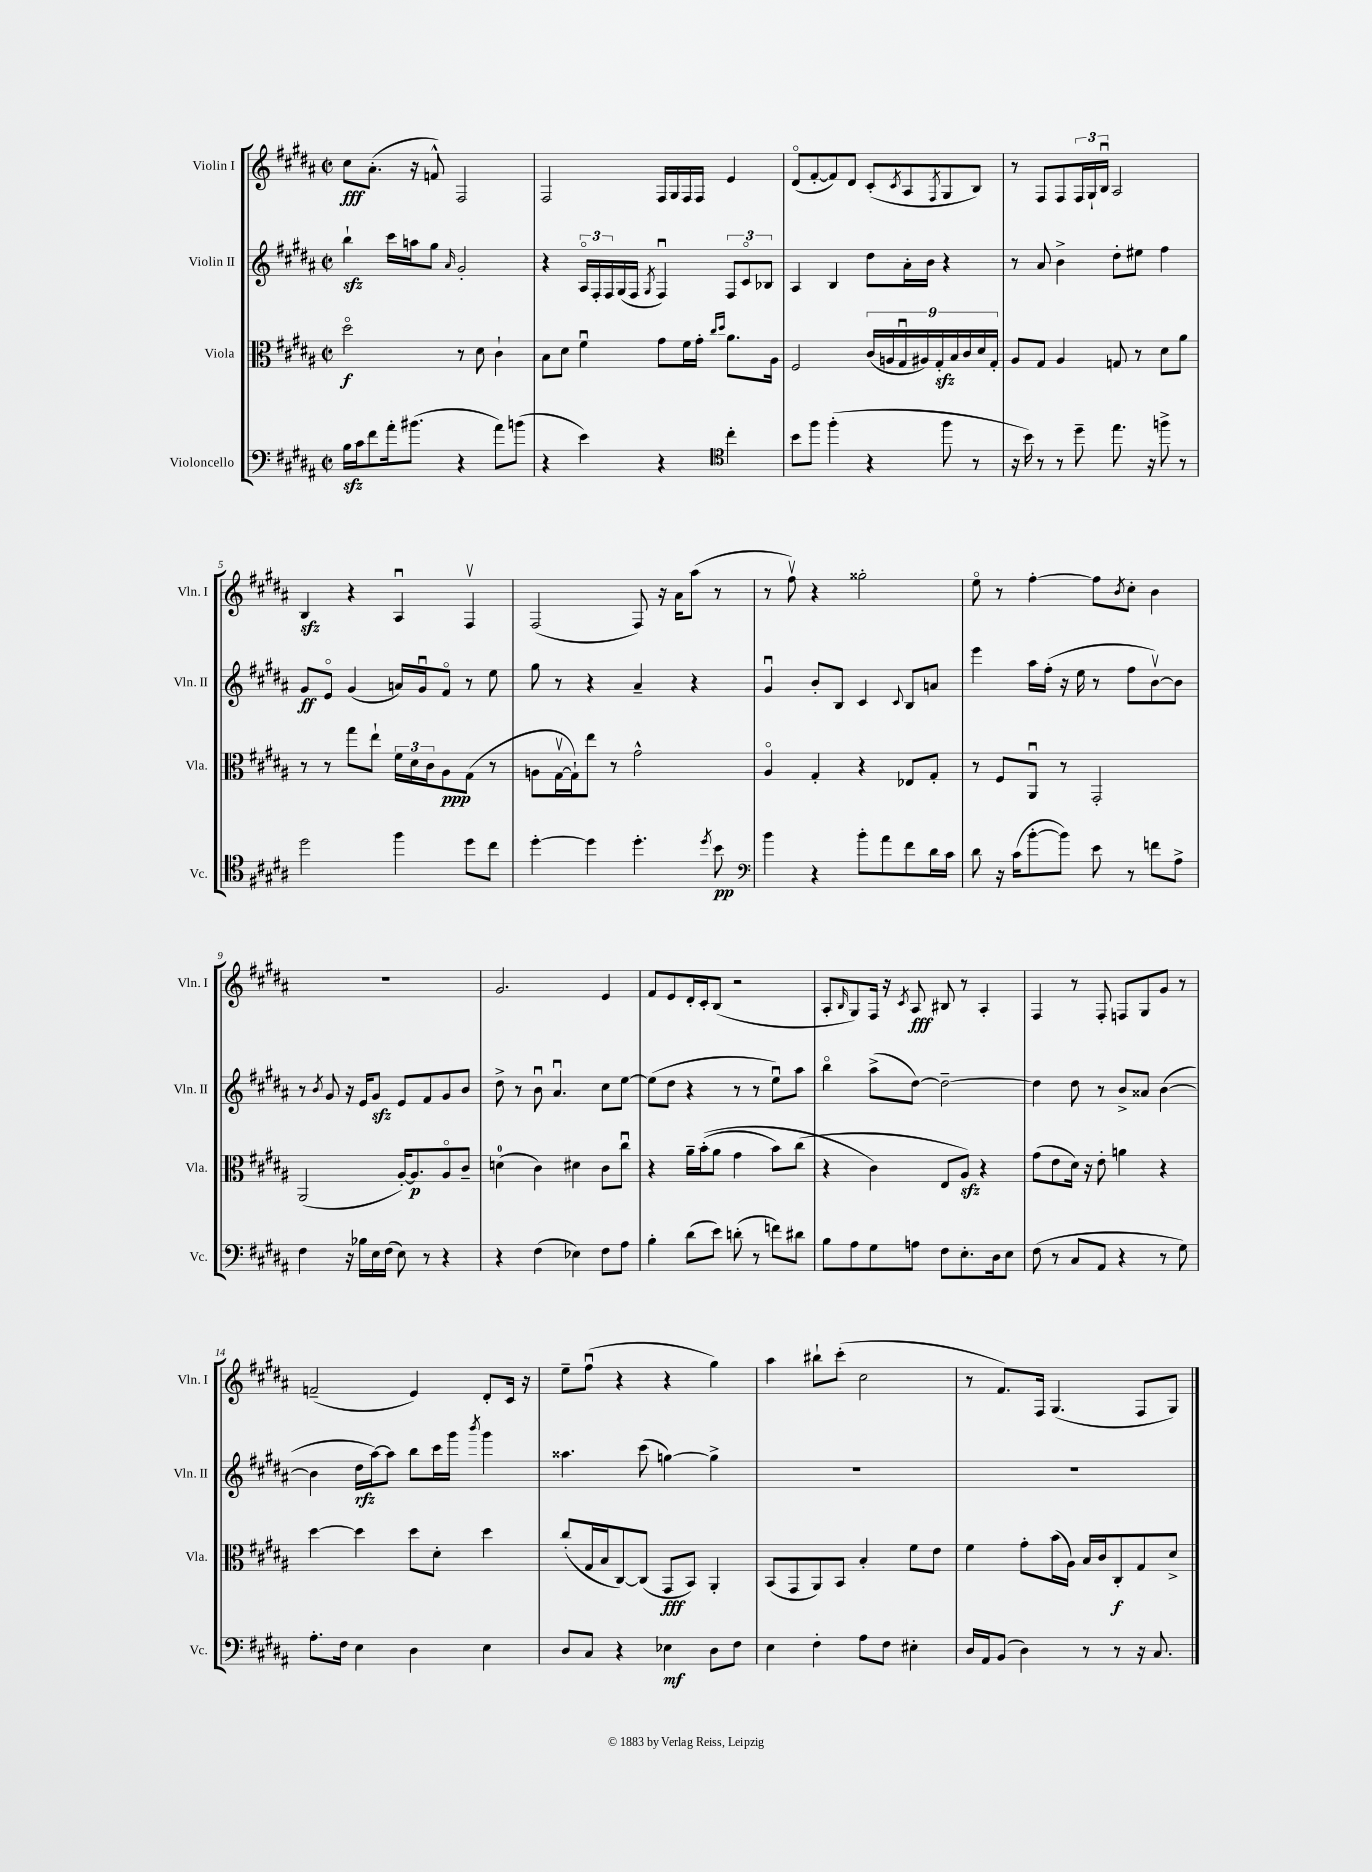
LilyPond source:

<<
\new StaffGroup <<
\new Staff = "s0" \with { instrumentName = "Violin I" shortInstrumentName = "Vln. I" } {
    \clef treble \key b \major \defaultTimeSignature \time 2/2
    cis''8\fff ais'8.-.( r16 f'8-^) fis2 |
    fis2 fis16 gis16 fis16 fis16 e'4 |
    dis'8\flageolet( fis'8~-. fis'8) dis'8 cis'8-.( \acciaccatura { cis'8 } ais8 \acciaccatura { fis8 } gis8 b8) |
    r8 fis8 fis8 \tuplet 3/2 { fis16 gis16-! b16\downbow } ais2 |
    b4\sfz r4 ais4\downbow fis4\upbow |
    fis2( fis8) r16 ais'16 ais''8( r8 |
    r8 fis''8\upbow) r4 gisis''2-. |
    e''8\flageolet r8 fis''4~-. fis''8 \acciaccatura { b'8 } cis''8-. b'4 |
    R1 |
    gis'2. e'4 |
    fis'8 e'8 dis'16-. cis'16-. b8( r2 |
    ais8-. \grace { b16 } gis8) fis16 r16 \acciaccatura { cis'8 } ais8\fff bis8 r8 ais4-. |
    fis4 r8 fis8-. f8 gis8 gis'8 r8 |
    f'2--( e'4) dis'8-. cis'16 r16 |
    e''8-- fis''8\downbow( r4 r4 gis''4) |
    ais''4 bis''8-! cis'''8-.( cis''2 |
    r8 fis'8.) fis16 gis4.( fis8 gis8) \bar "|." |
}
\new Staff = "s1" \with { instrumentName = "Violin II" shortInstrumentName = "Vln. II" } {
    \clef treble \key b \major \defaultTimeSignature \time 2/2
    b''4-!\sfz cis'''16 a''16 gis''8 \grace { ais'16 } gis'2-. |
    r4 \tuplet 3/2 { ais16\flageolet fis16-. fis16 } gis16( fis16 \acciaccatura { gis8 } fis4\downbow) \tuplet 3/2 { fis8 cis'8\flageolet bes8 } |
    ais4 b4 dis''8 ais'16-. b'16 r4 |
    r8 ais'8 b'4-> dis''8-. eis''8 fis''4 |
    gis'8\ff e'8\flageolet gis'4( a'16) gis'16\downbow fis'8\flageolet r8 e''8 |
    gis''8 r8 r4 ais'4-- r4 |
    gis'4\downbow b'8-. b8 cis'4 \appoggiatura { cis'8 } b8 a'8 |
    e'''4 ais''16 fis''16-.( r16 e''16 r8 fis''8 b'8~\upbow) b'8 |
    r8 \acciaccatura { b'8 } gis'8 r16 e'16 gis'8\sfz e'8 fis'8 gis'8 b'8 |
    dis''8-> r8 b'8\downbow ais'4.\downbow cis''8 e''8~ |
    e''8( dis''8 r4 r8 r8 e''8\downbow) ais''8 |
    b''4\flageolet ais''8->( dis''8~) dis''2~-- |
    dis''4 dis''8 r8 b'8-> aisis'8 b'4~( |
    b'4 dis''16\rfz ais''16~) ais''8 b''8 cis'''16 gis'''16 \acciaccatura { b'''8 } gis'''4 |
    aisis''4. cis'''8( g''4~) g''4-> |
    R1 |
    R1 \bar "|." |
}
\new Staff = "s2" \with { instrumentName = "Viola" shortInstrumentName = "Vla." } {
    \clef alto \key b \major \defaultTimeSignature \time 2/2
    dis''2\flageolet\f r8 dis'8 cis'4-! |
    b8 dis'8 fis'4\downbow gis'8 fis'16 gis'16-. \grace { cis''16 dis''16 } ais'8. ais16 |
    fis2 \tuplet 9/8 { cis'16( a16 gis16\downbow ais16) gis16-.\sfz b16 cis'16 dis'16 gis16-. } |
    ais8 gis8 ais4 g8 r8 dis'8 ais'8 |
    r8 r8 gis''8 e''8-! \tuplet 3/2 { fis'16 dis'16 cis'16 } ais8\ppp gis8( r8 |
    a8 gis16~\upbow gis16-!) e''8 r8 gis'2-^ |
    ais4\flageolet gis4-. r4 ees8 gis8-. |
    r8 fis8 ais,8\downbow r8 gis,2-. |
    ais,2( ais16~-.) ais8.\p ais8\flageolet cis'8-- |
    d'4-0( cis'4) dis'4 cis'8 cis''8\downbow |
    r4 ais'16-- b'16-.(\( ais'8 gis'4 b'8) cis''8( |
    r4 cis'4\) e8 ais8\sfz) r4 |
    gis'8( e'8 dis'16) r16 e'8-. a'4 r4 |
    dis''4~ dis''4 dis''8 dis'8-. dis''4 |
    cis''8-.( gis16 b16 cis8~) cis8( gis,8\fff b,8) ais,4-. |
    b,8( gis,8 ais,8) b,8 b4-. fis'8 e'8 |
    fis'4 gis'8-. b'16( ais16) b16 cis'16 cis8-.\f gis8 dis'8-> \bar "|." |
}
\new Staff = "s3" \with { instrumentName = "Violoncello" shortInstrumentName = "Vc." } {
    \clef bass \key b \major \defaultTimeSignature \time 2/2
    b16\sfz cis'16 fis'8 ais'16-. bis'8.( r4 ais'8) b'8( |
    r4 e'4) r4 \clef tenor cis''4-. |
    b'8 fis''8 fis''4-.( r4 fis''8 r8 |
    r16 b'16) r8 r8 dis''8-- e''8. r16 f''8-> r8 |
    dis''2 fis''4 dis''8 cis''8 |
    dis''4~-. dis''4 dis''4.-. \acciaccatura { dis''8 } b'8\pp |
    \clef bass b'4 r4 b'8-. ais'8 fis'8 dis'16 cis'16 |
    dis'8 r16 cis'16( b'8~-. b'8) e'8 r8 f'8 ais8-> |
    fis4 r16 bes16 e16 fis16( e8) r8 r4 |
    r4 fis4( ees4) fis8 ais8 |
    b4-. dis'8( e'8) d'8-.( r8 f'8) dis'8 |
    b8 ais8 gis8 a8 fis8 e8.-. dis16 e8 |
    fis8( r8 cis8 ais,8 r4 r8 gis8) |
    ais8.-. fis16 e4 dis4 e4 |
    dis8 cis8 r4 ees4\mf dis8 fis8 |
    e4 fis4-. ais8 fis8 eis4-. |
    dis16 ais,16 b,8( dis4) r8 r8 r16 cis8. \bar "|." |
}
>>
>>
